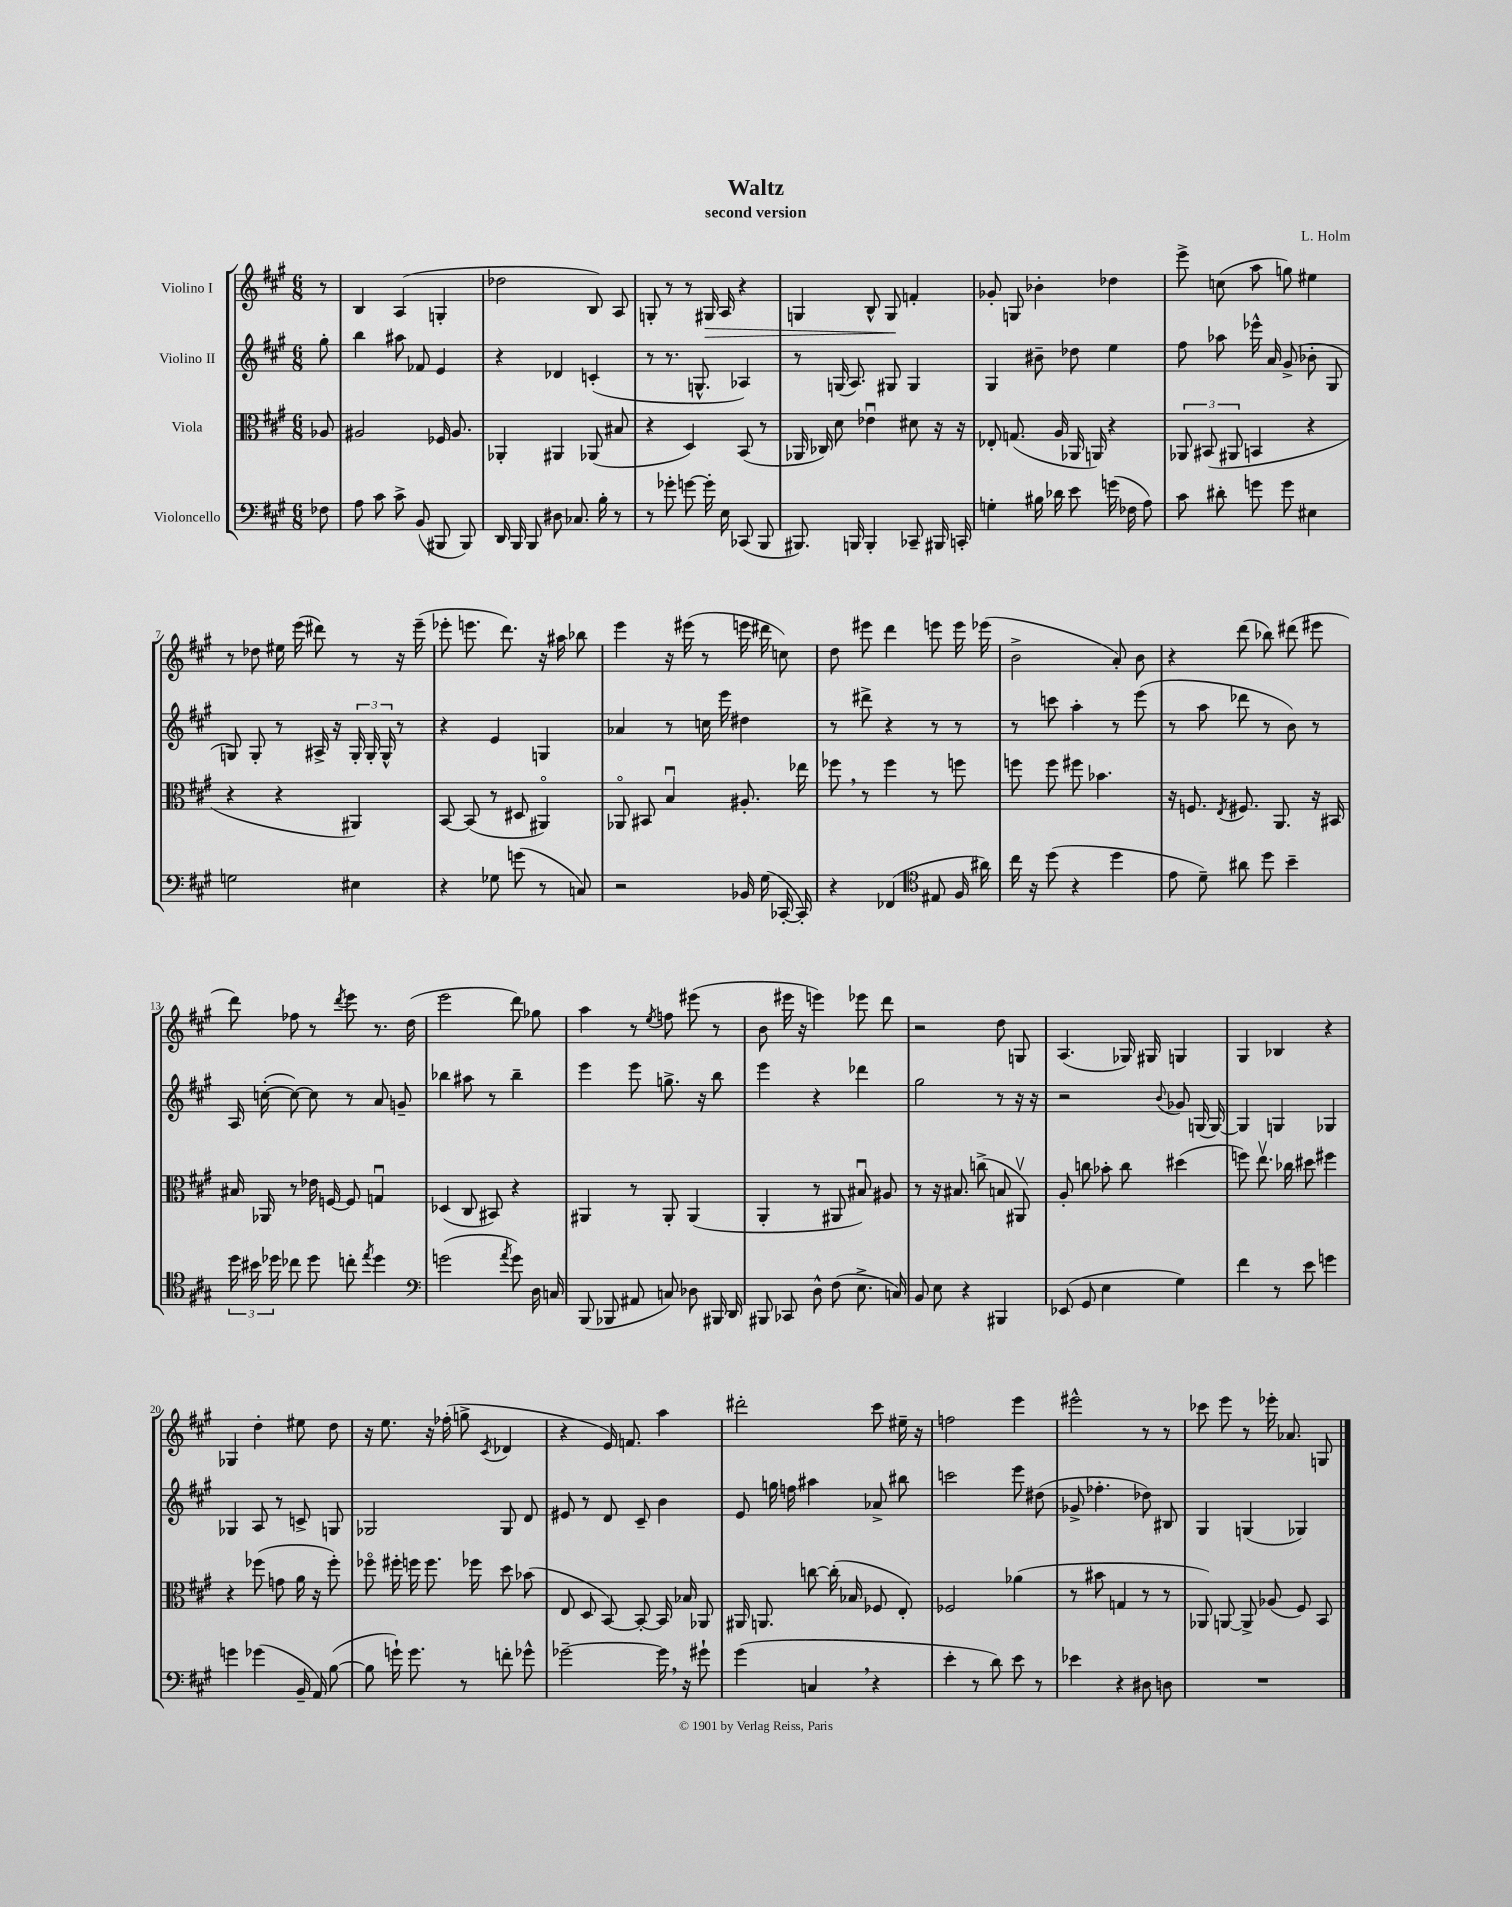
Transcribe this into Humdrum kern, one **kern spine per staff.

**kern	**kern	**kern	**kern
*staff4	*staff3	*staff2	*staff1
*clefF4	*clefC3	*clefG2	*clefG2
*k[f#c#g#]	*k[f#c#g#]	*k[f#c#g#]	*k[f#c#g#]
*M6/8	*M6/8	*M6/8	*M6/8
8F-	8A-	8gg#'	8r
=	=	=	=
8A	2A#	4bb	4B
8c#	.	.	.
8c#^	.	8aa#	(4A
(8BB	.	8f-	.
8BBB#	16F-	4e	4G'
.	8.A#	.	.
8BBB#)	.	.	.
=	=	=	=
16DD	4AA-'	4r	2dd-
16BBB	.	.	.
8BBB	.	.	.
8D#	4AA#	4d-	.
8.C-	.	.	.
.	(8AA-	(4c'	8B)
16B'	.	.	.
8r	8B#	.	8A
=	=	=	=
8r	4r	8r	8G'
8g-'	.	8.r	8r
[8g	4D)	.	8r
.	.	8.G^^	.
16g']	.	.	16G#
16E	.	.	16A
(8CC-	(8BB	4A-)	4r
8BBB	8r	.	.
=	=	=	=
8.BBB#)	16AA-	8r	4G
.	16C-)	.	.
.	8d	(16G	.
16BBB	.	8.A)	.
4BBB'	4e-u	.	8B^^
.	.	8G#	8G
8CC-~	8d#	4G#	4f'
16BBB#	16r	.	.
16CC'	16r	.	.
=	=	=	=
4G'	8E-'	4G#	8g-'
.	(8.G	.	8G
16B#	.	8b#~	4b-'
16d-	16A	.	.
8e	16AA-	8dd-	.
.	16AA)	.	.
(16g	4r	4ee	4dd-
16F-	.	.	.
8A)	.	.	.
=	=	=	=
8c#	12AA-	8ff#	8eee^
.	(12BB#	.	.
8d#'	.	8aa-	(8cc
.	12AA#	.	.
8g	4BB	16eee-^^	8aa
.	.	16a	.
8g	.	(8g#^	8gg)
4E#	4r	8b-'	4ee#
.	.	8G#	.
=	=	=	=
2G	4r	8G)	8r
.	.	8G'	8dd-
.	4r	8r	16ee#
.	.	.	(16eee
.	.	16A#^	8ddd#)
.	.	16r	.
4E#	4AA#)	24G'	8r
.	.	24G'	.
.	.	24G^^	.
.	.	8r	16r
.	.	.	(16eee~
=	=	=	=
4r	[8BB	4r	8eee-'
.	(8BB]	.	8.eee
8G-	8r	4e	.
.	.	.	8.ddd)
(8g	8D#	.	.
8r	4AA#o)	4G	16r
.	.	.	16aa#
8C)	.	.	8bb-
=	=	=	=
2r	8AA-o	4a-	4eee
.	8BB#	.	.
.	4Bu	8r	16r
.	.	.	(16eee#
.	.	16cc	8r
.	.	16eee	.
16BB-	8.A#'	4dd#	16eee
(16G#	.	.	16ddd#
[16CC-'	.	.	8cc)
16CC-'])	16ee-	.	.
=	=	=	=
4r	8ff-	8r	8dd
.	8r	8ddd#^	8eee#
(4FF-	4ff-	4r	4ddd
*clefC4	*	*	*
8E#	8r	8r	8eee
16F#	8ff	8r	16eee
16a#)	.	.	(16eee-
=	=	=	=
16cc#	8ff	8r	2b^
16r	.	.	.
(8dd	8ff	8ccc	.
4r	8ff#	4aa'	.
.	4.b-	.	.
4dd	.	8r	8a')
.	.	(8eee	8b
=	=	=	=
8e	16r	8r	4r
.	8.F	.	.
8d~)	.	8aa	.
.	8qE	.	.
8a#	8.F#	8ddd-	(8ddd
8dd	.	8r	8bb-)
.	8.AA	.	.
4b~	.	8b)	(8ddd#
.	16r	8r	8eee#
.	16BB#	.	.
=	=	=	=
24dd	16B#	16A	8ddd)
24b#	.	.	.
.	16AA-	([16cc'	.
24dd-	.	.	.
8cc-	8r	8cc_)	8ff-
8dd-	16e-	8cc]	8r
.	[16F	.	.
.	.	.	8qddd
8cc'	8F]	8r	8eee
8qee	.	.	.
4dd-	4Gu	8a	8.r
.	.	8g~	.
.	.	.	(16dd
=	=	=	=
*clefF4	*	*	*
(2g	(4D-	4bb-	2eee
.	8C#	8aa#	.
.	8BB#)	8r	.
8qa	.	.	.
8g)	4r	4bb-~	8ddd)
16D	.	.	8gg-
16C	.	.	.
=	=	=	=
(8BBB	4AA#	4eee	4aa
8BBB-	.	.	.
8AA#	8r	8eee	8r
.	.	.	8qee
8C)	8AA#'	8.gg^	8ff
8D-	(4AA#	.	(8eee#
.	.	16r	.
16BBB#	.	8bb	8r
16DD	.	.	.
=	=	=	=
8BBB#	4AA'	4eee	8b
8CC-	.	.	16eee#
.	.	.	16r
8D^^	8r	4r	4eee)
(8F#	8AA#	.	.
8.E^	8B#u)	4ddd-	8eee-
.	8A#	.	8ddd
16C)	.	.	.
=	=	=	=
8BB	8r	2gg#	2r
8E	16r	.	.
.	8.B#	.	.
4r	.	.	.
.	(8cc^	.	.
4BBB#	8B	8r	8dd
.	8AA#v)	16r	8G
.	.	16r	.
=	=	=	=
(8EE-	8A'	2r	(4.A
8GG#	8cc	.	.
4E	8b-'	.	.
.	8cc	.	16G-)
.	.	.	16G#
.	.	8qqb	.
4G#)	(4dd#	8g-	4G
.	.	(16G	.
.	.	[16G)	.
=	=	=	=
4f#	8ff)	4G]	4G#
.	8.eev	.	.
8r	.	4G	4B-
.	16cc-	.	.
8e	8dd#	.	.
4g	4ff#	4G-	4r
=	=	=	=
4g	4r	4G-	4G-
(4g-	(8ff-	8A	4dd'
.	8g	8r	.
16BB~	16a	8c^	8ee#
16AA)	16r	.	.
([8B	8ff-')	8G	8dd
=	=	=	=
8B]	8ff-o	2G-	16r
.	.	.	8.ee
16g`)	16ff#'	.	.
8.g	16ff	.	.
.	8.ff	.	16r
.	.	.	(16ff-'
8r	.	.	8gg^
.	16ff-	.	.
.	.	.	8qc#
8f'	8dd	8G-	4d-
8g-^^	(8b-	8d	.
=	=	=	=
[2g-~	8E	8e#	4r
.	8D	8r	.
.	[8BB)	8d	16e)
.	.	.	8.f
.	8BB'_	8c#~	.
16g-]	16BB]	4b	4aa
16r	16B-	.	.
8g#`	8AA-	.	.
=	=	=	=
(4g#	16AA#	8e	2ddd#'
.	8.AA	.	.
.	.	16gg	.
.	.	16ff	.
4C	[8cc	4aa#	.
.	(16cc']	.	.
.	16B-	.	.
4r	8F-	8a-^	8ccc#
.	8E')	8bb#	16ee#~
.	.	.	16r
=	=	=	=
4e'	2F-	2ccc	2ff
8r	.	.	.
8d)	.	.	.
8e	(4a-	8eee	4eee
8r	.	(8dd#	.
=	=	=	=
4e-	8r	8g-^	2eee#^^
.	8b#	4.ff-'	.
4r	4G	.	.
8D#	8r	8dd-)	8r
8D	8r	8B#	8r
=	=	=	=
2.r	8AA-)	4G#	8ccc-
.	[8AA	.	8eee
.	8AA^]	(4G	8r
.	(8A-	.	16eee-'
.	.	.	8.a-
.	8F#)	4G-)	.
.	8BB	.	8G
==	==	==	==
*-	*-	*-	*-
